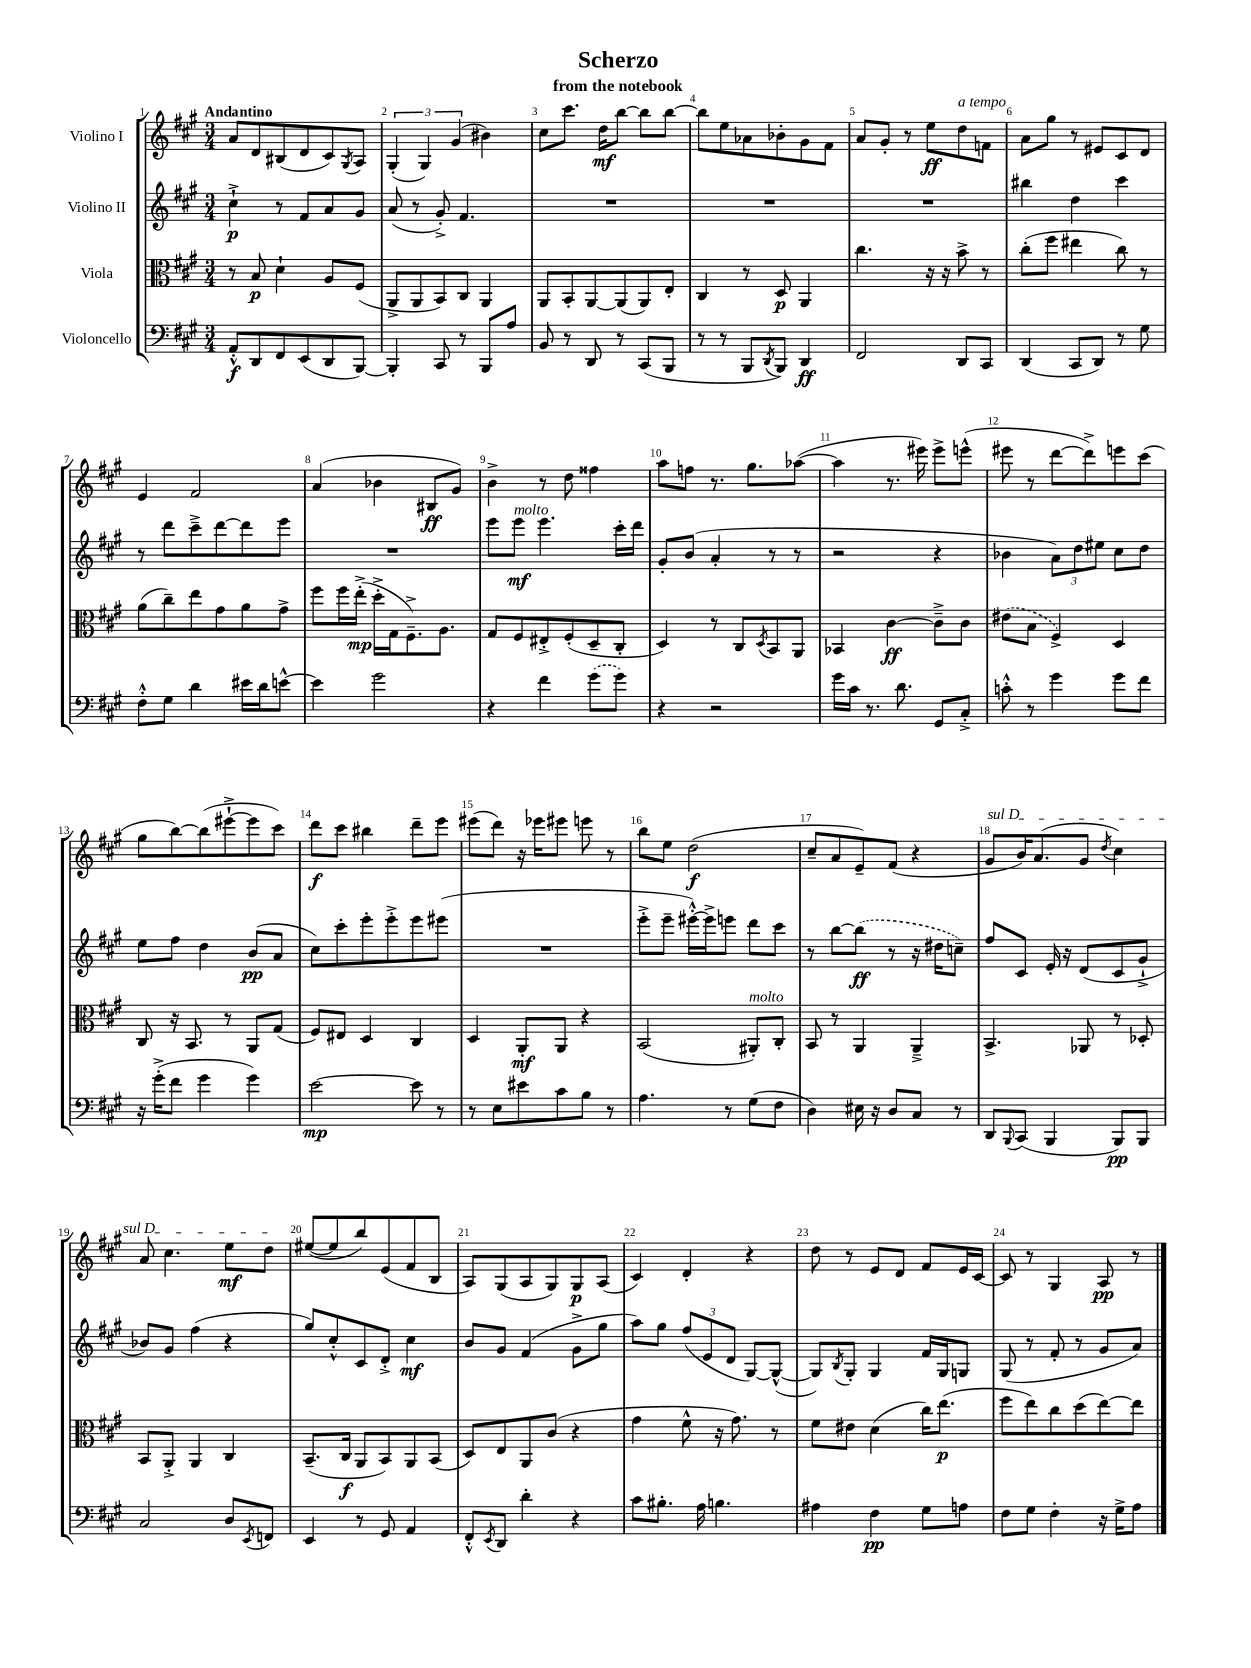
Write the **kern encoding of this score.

**kern	**kern	**kern	**kern
*staff4	*staff3	*staff2	*staff1
*clefF4	*clefC3	*clefG2	*clefG2
*k[f#c#g#]	*k[f#c#g#]	*k[f#c#g#]	*k[f#c#g#]
*M3/4	*M3/4	*M3/4	*M3/4
8AA'^^	8r	4cc#`^	8a
8DD	8B	.	8d
8FF#	4d`	8r	(8B#
(8EE	.	8f#	8d
8DD	8A	8a	8c#)
.	.	.	8qG#
[8BBB)	(8F#	8g#	8A
=	=	=	=
4BBB']	8AA^	(8a	(6G#'
.	8AA	8r	.
.	.	.	6G#)
8CC#	8BB)	8g#'^)	.
.	.	.	(6g#
8r	8C#	4.f#	.
8BBB	4AA	.	4b#)
8A	.	.	.
=	=	=	=
8BB	8AA	2.r	8cc#
8r	8BB'	.	8.ccc#
8DD	[8AA	.	.
.	.	.	16dd
8r	(8AA]	.	[8bb
(8CC#	8AA)	.	8bb]
8BBB	8E'	.	[8bb
=	=	=	=
8r	4C#	2.r	8bb]
8r	.	.	8ee
8BBB	8r	.	8a-
8qDD	.	.	.
8BBB)	8D	.	8b-'
4DD	4AA	.	8g#
.	.	.	8f#
=	=	=	=
2FF#	4.cc#	2.r	8a
.	.	.	8g#'
.	.	.	8r
.	16r	.	8ee
.	16r	.	.
8DD	8b^	.	8dd
8CC#	8r	.	8f
=	=	=	=
(4DD	(8cc#'	4bb#	8a
.	8ff#	.	8gg#
8CC#	4ee#	4dd	8r
8DD)	.	.	8e#
8r	8cc#)	4ccc#	8c#
8G#	8r	.	8d
=	=	=	=
8F#'^^	(8a	8r	4e
8G#	8cc#~)	8ddd	.
4d	8ee	8ccc#~^	2f#
.	8g#	[8ddd	.
16e#	8a	8ddd]	.
16d	.	.	.
[8e^^	8g#^	8eee	.
=	=	=	=
4e]	8ff#	2.r	(4a
.	16ff#	.	.
.	(16ee'^	.	.
2g#	16dd'^	.	4b-
.	16G#	.	.
.	8.F#~^)	.	.
.	.	.	8B#
.	8.A	.	.
.	.	.	8g#)
=	=	=	=
4r	8G#	8eee	4b^
.	8F#	8eee	.
4f#	8E#'^	4.eee	8r
.	(8F#'	.	8dd
(8g#	8D~	.	4ff##
8g#)	8C#'	16ccc#'	.
.	.	16ddd	.
=	=	=	=
4r	4D)	8g#'	8aa
.	.	(8b	8ff
2r	8r	4a'	8.r
.	8C#	.	.
.	.	.	8.gg#
.	8qD	.	.
.	8BB	8r	.
.	8AA	8r	([8aa-
=	=	=	=
16g#	4BB-	2r	4aa-]
16c#	.	.	.
8.r	.	.	.
.	[4c#	.	8.r
8.d	.	.	.
.	.	.	16eee#)
8GG#	8c#~^]	4r	8eee#^
8C#'^	8c#	.	(8eee^^
=	=	=	=
8c'^^	(8e#	4b-	8eee#
8r	8B	.	8r
4g#	4F#^)	12a)	[8ddd
.	.	12dd	.
.	.	.	8ddd^])
.	.	12ee#	.
8g#	4D	8cc#	8eee
8f#	.	8dd	(8ccc#
=	=	=	=
16r	8C#	8ee	8gg#
(16g#'^	.	.	.
8f#	16r	8ff#	[8bb)
.	8.BB	.	.
4g#	.	4dd	(8bb]
.	8r	.	[8eee#`^
4g#)	8AA	(8b	8eee#]
.	(8G#	8a	8ccc#)
=	=	=	=
[2e	8F#)	8cc#)	8ddd
.	8E#	8ccc#'	8ccc#
.	4D	8eee'	4bb#
.	.	8eee'^	.
8e]	4C#	8eee	8ddd~
8r	.	(8eee#	8eee
=	=	=	=
8r	4D	2.r	(8eee#
8E	.	.	8ddd)
8e#	8AA'	.	16r
.	.	.	16eee-
8c#	8AA	.	8eee#
8B	4r	.	8eee
8r	.	.	8r
=	=	=	=
4.A	(2BB	8eee'^	8bb
.	.	8eee~	8ee
.	.	[16eee#'^^)	(2dd
.	.	16eee#^]	.
8r	.	8eee	.
(8G#	8AA#')	8ddd	.
8F#	8C#'	8ccc#	.
=	=	=	=
4D)	8BB	8r	8cc#~
.	8r	[8bb	8a
16E#	4AA	(8bb]	8e~)
16r	.	.	.
8D	.	8r	(8f#
8C#	4AA~^	16r	4r
.	.	16dd#	.
8r	.	8cc~)	.
=	=	=	=
8DD	4.BB^	8ff#	8g#
8qqBBB	.	.	.
(8CC#	.	8c#	16b)
.	.	.	(8.a
4BBB	.	16e'	.
.	.	16r	.
.	8AA-	(8d	8g#
.	.	.	8qdd
8BBB)	8r	8c#	4cc#)
8BBB	8D-'	8g#`^	.
=	=	=	=
2C#	8BB	8b-)	8a
.	8AA'^	8g#	4.cc#
.	4AA	(4ff#	.
8D	4C#	4r	8ee
8qEE	.	.	.
8FF	.	.	8dd
=	=	=	=
4EE	(8.BB~	8gg#)	([8ee#
.	.	8cc#'^^	8ee#]
.	16C#	.	.
8r	8AA	8c#	8bb)
8GG#	8BB)	8d'^	(8e
4AA	8AA	4cc#	8f#
.	(8BB	.	8B
=	=	=	=
8FF#'^^	8D)	8b	8A)
8qEE	.	.	.
8DD	8E	8g#	(8G#
4d'	8AA	(4f#	8A
.	(8c#	.	8G#)
4r	4r	8g#^	8G#
.	.	8gg#	(8A
=	=	=	=
8c#	4g#	8aa)	4c#)
8.B#'	.	8gg#	.
.	8f#^^	(12ff#	4d'
16A	.	.	.
.	.	12e	.
4.B	16r	.	.
.	.	12d	.
.	8.g#)	.	.
.	.	[8G#)	4r
.	8r	(8G#^^_	.
=	=	=	=
4A#	8f#	8G#])	8dd
.	.	8qB	.
.	8e#	8G#'	8r
4F#	(4d	4G#	8e
.	.	.	8d
8G#	16cc#)	16f#	8f#
.	(8.ee	16G#	.
8A	.	8G	16e
.	.	.	[16c#
=	=	=	=
8F#	8ff#	(8G#	8c#]
8G#	8ee)	8r	8r
4F#'	8cc#	8f#'	4G#
.	(8dd	8r	.
16r	[8ee)	8g#	8A
16G#^	.	.	.
8A	8ee]	8a)	8r
==	==	==	==
*-	*-	*-	*-
